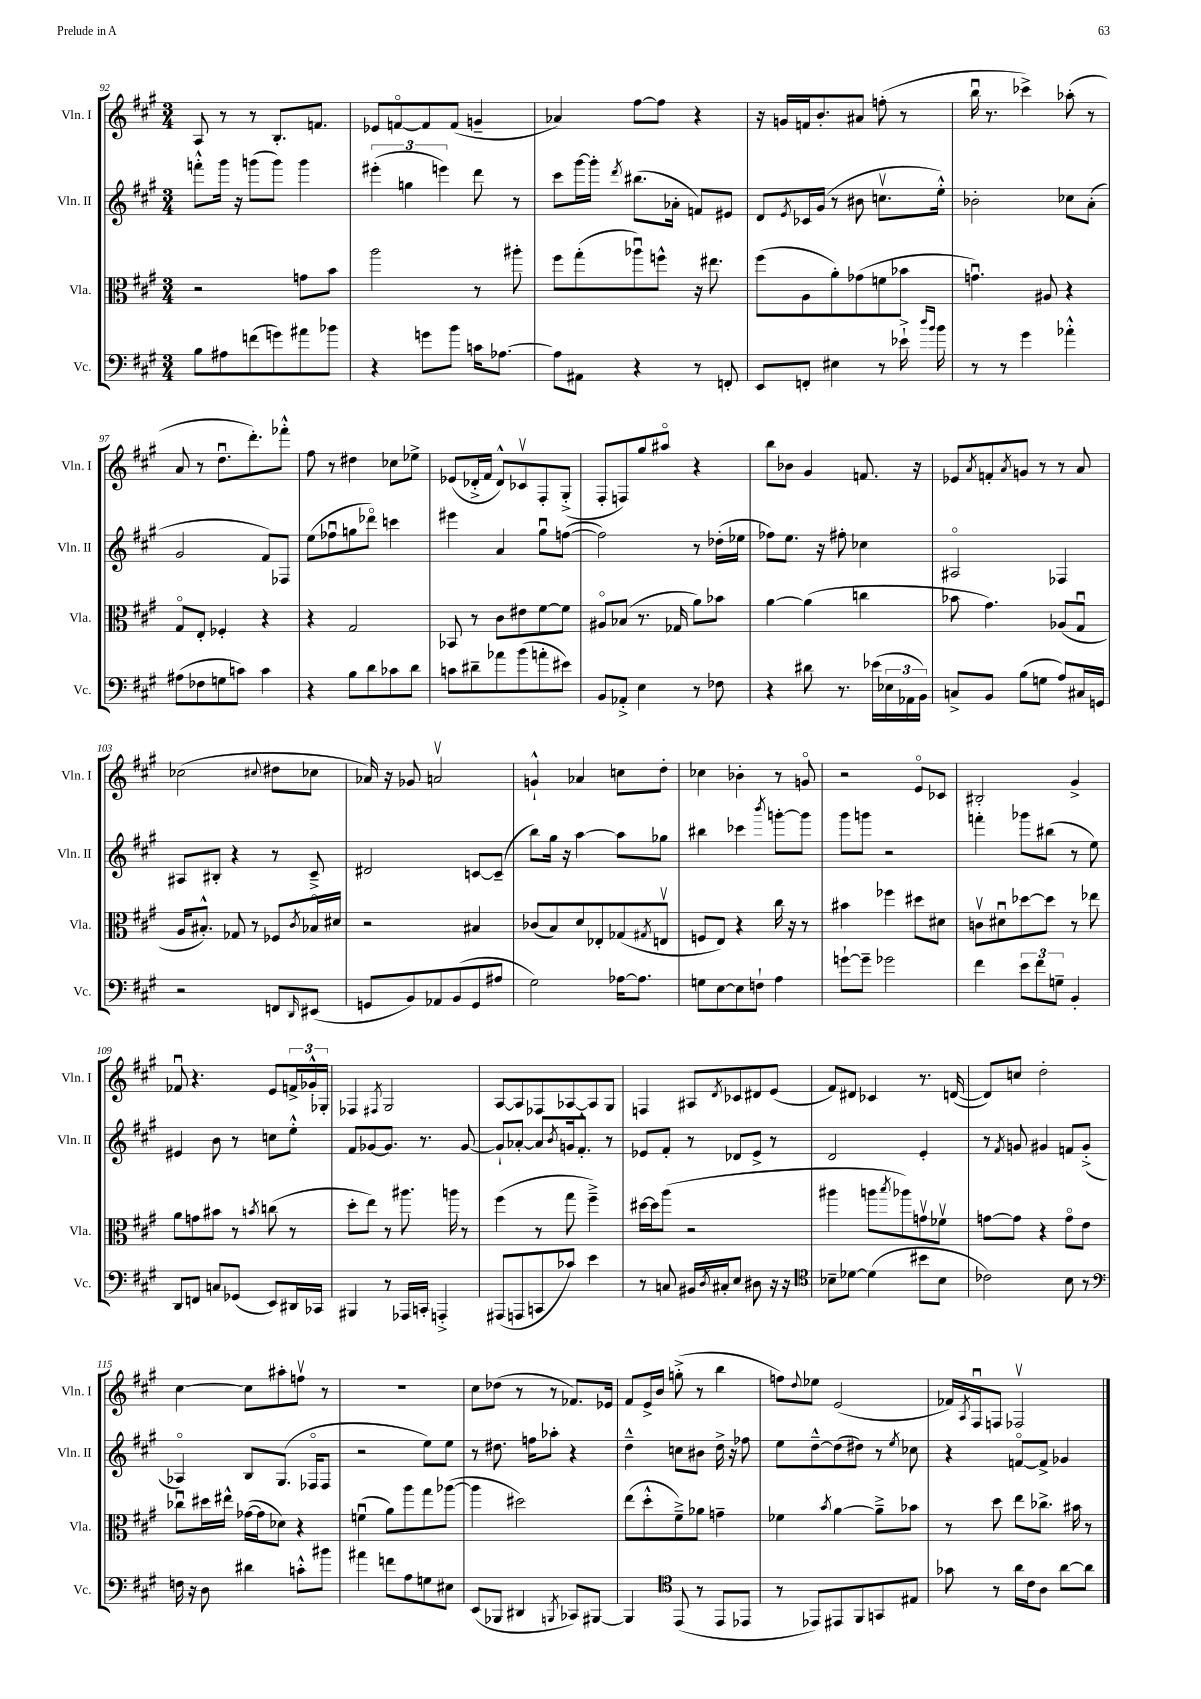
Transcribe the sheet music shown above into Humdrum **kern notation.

**kern	**kern	**kern	**kern
*staff4	*staff3	*staff2	*staff1
*clefF4	*clefC3	*clefG2	*clefG2
*k[f#c#g#]	*k[f#c#g#]	*k[f#c#g#]	*k[f#c#g#]
*M3/4	*M3/4	*M3/4	*M3/4
8B	2r	8fff'^^	8A
8A#	.	16ggg#	8r
.	.	16r	.
(8f	.	(8ggg	8r
8g)	.	8ggg)	8.B'
8a#	8g	4ggg	.
.	.	.	8.f
8b-	8b	.	.
=	=	=	=
4r	2aa	(6eee#'	8e-
.	.	.	[8fo
.	.	6gg	.
8g	.	.	8f]
.	.	6eee)	.
8b	.	.	(8f
16c	8r	8ddd	4g~
[8.A-	.	.	.
.	8aa#'	8r	.
=	=	=	=
8A-]	8ff#	8ccc#	4a-)
8AA#	(8gg#'	[16ggg#	.
.	.	16ggg#']	.
.	.	8qddd	.
4r	8aa-u)	(8.bb#	[8ff#
.	8ff^^	.	8ff#]
.	.	16a-'	.
8r	16r	8f)	4r
.	8.ee#	.	.
8FF'	.	8e#	.
=	=	=	=
8EE	(8ff#	8d	16r
.	.	.	16g
.	.	8qe	.
8FF'	8A	16c-	16f
.	.	(16g#	8.b'
4E#	8a')	8r	.
.	(8g-	8b#	8a#
8r	8f	8.ccv	(8ff'
16e-`^	8b-	.	8r
16qqdd	.	.	.
16qqb	.	.	.
16b	.	16ee'^^)	.
=	=	=	=
8r	4.gu)	2b-'	16bbu
.	.	.	8.r
8r	.	.	.
4g#	.	.	4ccc-^)
.	8A#	.	.
4a-'^^	4r	8cc-	(8aa-'
.	.	(8a'	8r
=	=	=	=
(8A#	8G#o	2g#	8a
8F-	8E'	.	8r
8G	4F-'	.	8.ddu
8c)	.	.	.
.	.	.	8.ddd')
4c	4r	8f#)	.
.	.	8F-	8fff-'^^
=	=	=	=
4r	4r	(8ee	8ff#
.	.	8ff-u	8r
8B	2G#	8gg	4dd#
8d	.	8ddd-o)	.
8c-	.	4ccc	8cc-
8d	.	.	8ee-^
=	=	=	=
8c	8BB-	4eee#	(8e-
8d#~	8r	.	16d-'^
.	.	.	16f#
8a-	8c#	4a	8d-^^)
(8b	8e#	.	8c-v
8a'	[8f#	8gg#u	8F#'
8e#)	8f#]	([8ff	(8G#'^
=	=	=	=
8BB	8A#o	2ff])	8F#'
8AA-'^	(8B-	.	8F)
4E	8.r	.	8gg#
.	.	.	8aa#o
.	16G-	.	.
8r	8a)	8r	4r
8F-	8b-	(16dd-'	.
.	.	16ee-	.
=	=	=	=
4r	[4a	8ff-)	8bb
.	.	8.ee	8b-
8d#	(4a]	.	4g#
.	.	16r	.
8.r	.	8ff#'	.
.	4cc	4cc-	8.f
(16e-	.	.	.
24E-	.	.	.
24AA-	.	.	.
.	.	.	16r
24BB)	.	.	.
=	=	=	=
8C^	8b-	2A#o	8e-
.	.	.	8qa
8BB	4.g#)	.	8f'
.	.	.	8qa
(8B	.	.	8g
8G	.	.	8r
8A)	(8A-	4F-	8r
16C#	8G#u	.	8a
16GG	.	.	.
=	=	=	=
2r	16A	8A#	(2cc-
.	8.B#'^^)	.	.
.	.	8B#'	.
.	8G-	4r	.
.	8r	.	.
.	.	.	8qqcc#
8FF	8F-	8r	8dd#
16qqDD	8qc#	.	.
(8EE#	16B-o	8c#~^	8cc-
.	16d#	.	.
=	=	=	=
8GG	2r	2d#	16a-)
.	.	.	16r
8BB)	.	.	8g-
8AA-	.	.	2av
(8BB	.	.	.
8GG	4B#	[8c	.
8A#	.	(8c~]	.
=	=	=	=
2G#)	(8c-	8bb)	4g`^^
.	8B)	16gg#	.
.	.	16r	.
.	8d	[4aa	4a-
.	8E-'	.	.
[16A-	(8G-	8aa]	8cc
8.A-]	.	.	.
.	8qG#	.	.
.	8Ev	8gg-	8dd'
=	=	=	=
8G	8F	4bb#	4cc-
[8E	8E)	.	.
8E]	4r	4ccc-	4b-'
8F`	.	.	.
.	.	8qbbb	.
4A	16cc#	[8ggg'	8r
.	16r	.	.
.	8r	8ggg]	8go
=	=	=	=
[8g`	4b#	8ggg#	2r
8g~]	.	8ggg	.
2g-	4ff-	2r	.
.	8dd#	.	8eo
.	8d#	.	8c-
=	=	=	=
4f#	8cv	4fff'	2B#'
.	8d#u	.	.
12e	[8dd-	8ggg-	.
12f#	.	.	.
.	8dd-]	(8bb#	.
12G~	.	.	.
4BB'	8r	8r	4g#^
.	8ee-	8ee)	.
=	=	=	=
8DD	8a	4e#	8f-u
8FF	8g	.	4.r
8C	8b#	8b	.
(8GG-	8r	8r	.
.	8qb	.	.
8EE)	(8cc	8cc	8e
16DD#	8r	8ee'^^	24f^
.	.	.	24g-'^^
16CC-	.	.	.
.	.	.	24G-'
=	=	=	=
4BBB#	8dd'	8f#	4F-
.	8ee)	[8g-	.
.	.	.	8qF#
8r	8r	8.g-]	2G#
16AAA-	8.aa#	.	.
16CC'	.	8.r	.
4AAA'^	.	.	.
.	16aa	.	.
.	8r	[8g-	.
=	=	=	=
(8AAA#	(4ff#	8g-`]	[8A
8AAA	.	[8a-'	8A]
8CC	8r	8a-]	8F-
.	.	8qb	.
8c-)	8gg#	16g	[8A-
.	.	8.f#'^^	.
4e	4ff#~^)	.	8A-]
.	.	8r	8G#
=	=	=	=
8r	[16dd#	8e-	4F
.	16dd#]	.	.
8C	(8aa	8f#'	.
16BB#	2r	8r	8A#
8qD	.	.	.
16C#'	.	.	.
.	.	.	8qd
8E	.	8d-	8c-
8D#	.	8e-^	8d#
16r	.	8r	(8e
16r	.	.	.
=	=	=	=
*clefC4	*	*	*
8B-~	4aa#	2d	8f#)
[8d-	.	.	8d#
(4d-]	8aa	.	4c-
.	8qbb	.	.
.	8aa-)	.	.
8b#	8gv	4e'	8.r
8B-	8f-v	.	.
.	.	.	([16d
=	=	=	=
2c-)	[8g	8r	8d])
.	.	8qf#	.
.	8g]	8g	8cc
.	4r	4g#	2dd'
8B	8go	8f	.
8r	8e	(8g#'^	.
=	=	=	=
*clefF4	*	*	*
16F	8cc-u	4A-o)	[4cc#
16r	.	.	.
8D	16dd#	.	.
.	16ee#^^	.	.
4d#	([16g-	8B	8cc#]
.	16g-]	.	.
.	8d-)	(8.G#	8aa#'
8c'^^	4r	.	8ffv
.	.	16F-o	.
8b#	.	8F-	8r
=	=	=	=
4a#	(4fu	2r	2.r
8f	8a)	.	.
8A	8aa	.	.
8G	8gg#	8ee)	.
8E#	([8aa-	8ee	.
=	=	=	=
(8EE	4aa-]	8r	8cc#
8BBB-	.	8.dd#	(8dd-
4DD#	2dd#)	.	8r
.	.	16ff	.
.	.	8aa-'	8r
8qBBB	.	.	.
8CC-)	.	4r	8.f-)
[8BBB#	.	.	.
.	.	.	16e-
=	=	=	=
4BBB#]	(8ee	4dd~^^	8f#
.	8dd'^^	.	16e^
.	.	.	16b
*clefC4	*	*	*
(8EE	8f#~^)	8cc	(8gg'^
8r	8a-	8b#	8r
8EE	4g~	16dd^	4bb
.	.	16r	.
8EE-	.	8ff-	.
=	=	=	=
8r	4f-	8ee	8ff)
.	.	.	8qqdd
8EE-)	.	[8dd~^^	8ee-
.	8qb	.	.
8EE#	[4a	(8dd]	(2e
8FF#	.	8dd#)	.
8GG	8a~^]	8r	.
.	.	8qee	.
8E#	8b-	8cc-	.
=	=	=	=
8g-	8r	4r	16f-)
.	.	.	8qA
.	.	.	16F#u
8r	8dd	.	8F
16a	8ee	[8fo	2F-v
16c#	.	.	.
8A	8.cc-^	8f^]	.
[8a	.	4g-	.
.	16b#	.	.
8a]	8r	.	.
==	==	==	==
*-	*-	*-	*-
